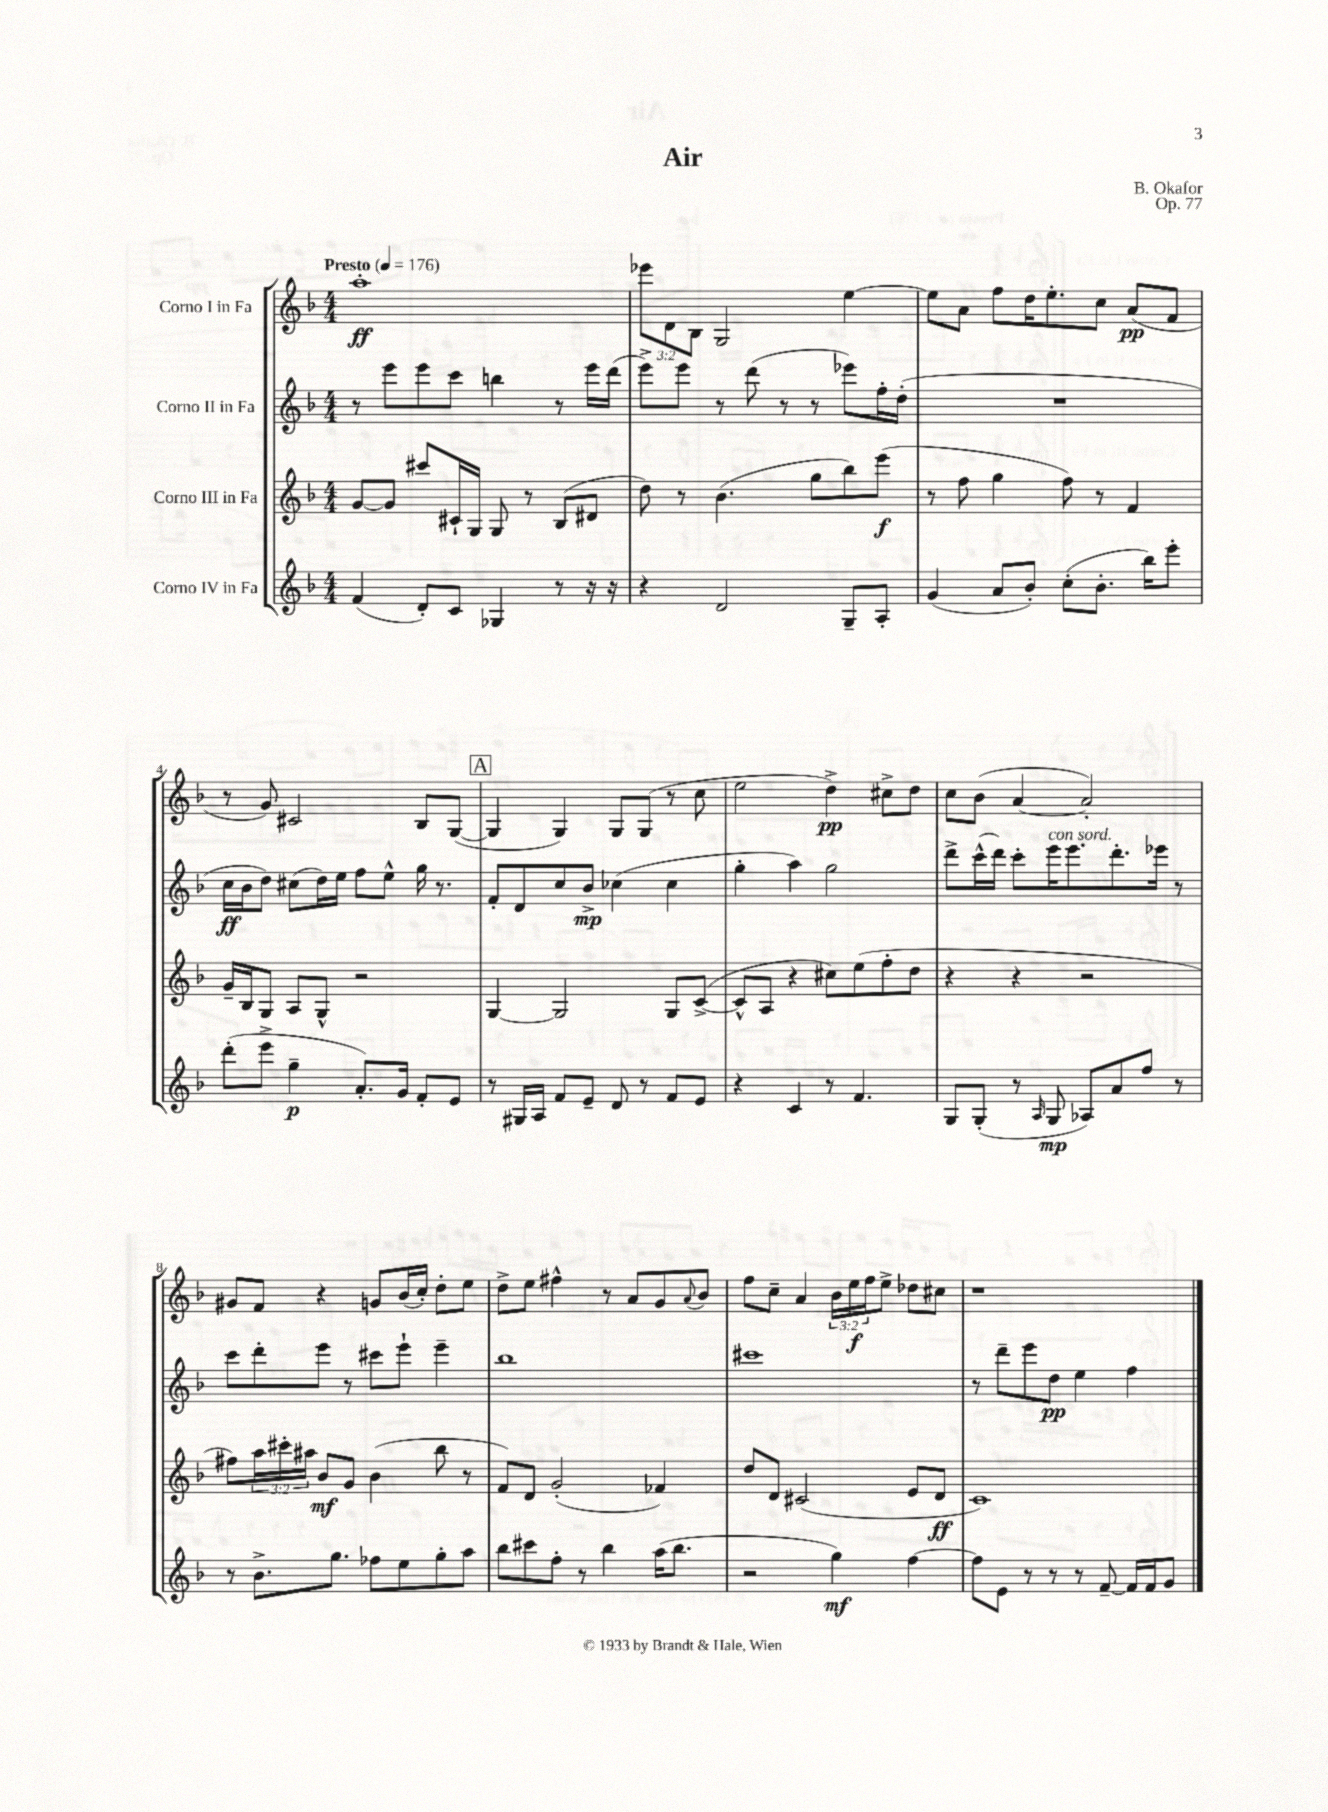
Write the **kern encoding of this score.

**kern	**dynam	**kern	**dynam	**kern	**dynam	**kern	**dynam
*part4	*part4	*part3	*part3	*part2	*part2	*part1	*part1
*staff4	*staff4	*staff3	*staff3	*staff2	*staff2	*staff1	*staff1
*I"Corno IV in Fa	*	*I"Corno III in Fa	*	*I"Corno II in Fa	*	*I"Corno I in Fa	*
*clefG2	*	*clefG2	*	*clefG2	*	*clefG2	*
*k[b-]	*	*k[b-]	*	*k[b-]	*	*k[b-]	*
*M4/4	*	*M4/4	*	*M4/4	*	*M4/4	*
*MM176	*	*MM176	*	*MM176	*	*MM176	*
=1	=1	=1	=1	=1	=1	=1	=1
!	!	!	!	!	!	!LO:TX:a:B:t=Presto	!
(4f/	.	[8g/L	.	8r	.	1aa'	ff
.	.	8g/J]	.	8eee\L	.	.	.
8d'/L)	.	8ccc#X/L	.	8eee\	.	.	.
8c/J	.	16c#X`/L	.	8ccc\J	.	.	.
.	.	16G/JJ	.	.	.	.	.
4G-X/	.	8G/	.	4bbn\	.	.	.
.	.	8r	.	.	.	.	.
8r	.	(8B-/L	.	8r	.	.	.
16r	.	8d#X/J	.	16eee\LL	.	.	.
16r	.	.	.	(16ddd\JJ	.	.	.
=2	=2	=2	=2	=2	=2	=2	=2
4r	.	8dd\)	.	8eee^\L)	.	12eee-X\L	.
.	.	.	.	.	.	12d\	.
.	.	8r	.	8eee\J	.	.	.
.	.	.	.	.	.	12B-\J	.
2d/	.	(4.b-\	.	8r	.	2G/	.
.	.	.	.	(8ddd\	.	.	.
.	.	.	.	8r	.	.	.
.	.	8gg\L	.	8r	.	.	.
8G~/L	.	8bb-\)	.	8eee-X\L)	.	[4ee\	.
8A'/J	.	(8eee\J	f	16ff'\L	.	.	.
.	.	.	.	(16dd'\JJ	.	.	.
=3	=3	=3	=3	=3	=3	=3	=3
(4g/	.	8r	.	1r	.	8ee\L]	.
.	.	8ff\	.	.	.	8a\J	.
8a/L	.	4gg\	.	.	.	8ff\L	.
8b-'/J)	.	.	.	.	.	16dd\K	.
.	.	.	.	.	.	8.ee'\	.
(8cc'\L	.	8ff\)	.	.	.	.	.
8.b-'\J	.	8r	.	.	.	8cc\J	.
.	.	4f/	.	.	.	(8a/L	pp
16bb-\KL)	.	.	.	.	.	.	.
8eee'\J	.	.	.	.	.	8f/J	.
!!LO:LB:g=z
=4	=4	=4	=4	=4	=4	=4	=4
(8ddd'\L	.	16g~/LL	.	16cc\LL	ff	8r	.
.	.	16B-/J	.	16b-\J	.	.	.
8eee^\J	.	8G/J	.	8dd\J)	.	8g/)	.
4gg~\	p	8A/L	.	(8cc#X\L	.	2c#X/	.
.	.	8G^^/J	.	16dd\L)	.	.	.
.	.	.	.	16ee\JJ	.	.	.
8.a'/L)	.	2r	.	8ff\L	.	.	.
.	.	.	.	8ee^^\J	.	.	.
16g/Jk	.	.	.	.	.	.	.
8f'/L	.	.	.	16gg\	.	8B-/L	.
.	.	.	.	8.r	.	.	.
8e/J	.	.	.	.	.	([8G/J	.
!!LO:REH:place=s1:t=A
=5	=5	=5	=5	=5	=5	=5	=5
8r	.	[4G/	.	8f'/L	.	4G/]	.
16G#X/LL	.	.	.	8d/	.	.	.
16A/JJ	.	.	.	.	.	.	.
8f/L	.	2G/]	.	8cc/	.	4G/)	.
8e~/J	.	.	.	8b-^/J	mp	.	.
8d/	.	.	.	(4cc-X\	.	8G/L	.
8r	.	.	.	.	.	(8G/J	.
8f/L	.	8G/L	.	4cc-\	.	8r	.
8e/J	.	([8c^/J	.	.	.	8cc\	.
=6	=6	=6	=6	=6	=6	=6	=6
4r	.	8c^^/L]	.	4gg'\	.	2ee\	.
.	.	8A/J	.	.	.	.	.
4c/	.	4r	.	4aa\)	.	.	.
8r	.	8cc#X\L)	.	2gg\	.	4dd^\)	pp
4.f/	.	(8ee\	.	.	.	.	.
.	.	8ff'\	.	.	.	8cc#X^\L	.
.	.	8dd\J	.	.	.	8dd\J	.
=7	=7	=7	=7	=7	=7	=7	=7
8G/L	.	4r	.	8ddd^\L	.	8cc\L	.
(8G'/J	.	.	.	(16ccc^^\L	.	(8b-\J	.
.	.	.	.	16ddd\JJ)	.	.	.
8r	.	4r	.	8ccc'\L	.	[4a/	.
16qqA/	.	.	.	.	.	.	.
!	!	!	!	!LO:TX:a:i:t=con sord.	!	!	!
8G/	mp	.	.	16eee\K	.	.	.
.	.	.	.	8.eee\	.	.	.
8A-X/L)	.	2r	.	.	.	2a'/])	.
8a/	.	.	.	8.ddd'\	.	.	.
8ff/J	.	.	.	.	.	.	.
.	.	.	.	16eee-X\Jk	.	.	.
8r	.	.	.	8r	.	.	.
!!LO:LB:g=z
=8	=8	=8	=8	=8	=8	=8	=8
8r	.	8ff#X\L)	.	8ccc\L	.	8g#X/L	.
8.b-^\L	.	24aa\L	.	8ddd'\	.	8f/J	.
.	.	24ccc#X'\	.	.	.	.	.
.	.	24aa#X\JJ	.	.	.	.	.
.	.	8b-/L	mf	8eee\J	.	4r	.
8.gg\J	.	.	.	.	.	.	.
.	.	8g/J	.	8r	.	.	.
8ff-X\L	.	(4b-\	.	8ccc#X\L	.	8gn/L	.
8ee\	.	.	.	8eee`\J	.	(16b-/L	.
.	.	.	.	.	.	16cc'/JJ)	.
8gg'\	.	8bb-\	.	4eee~\	.	8dd'\L	.
8aa\J	.	8r	.	.	.	8ee\J	.
=9	=9	=9	=9	=9	=9	=9	=9
8bb-\L	.	8f/L)	.	1bb-	.	8dd^\L	.
8ccc#X\	.	8d/J	.	.	.	8ee\J	.
8ff'\J	.	(2g'/	.	.	.	4ff#X^^\	.
8r	.	.	.	.	.	.	.
4bb-\	.	.	.	.	.	8r	.
.	.	.	.	.	.	8a/L	.
(16aa\KL	.	4f-X/)	.	.	.	8g/	.
8.bb-\J	.	.	.	.	.	.	.
.	.	.	.	.	.	8qqa/	.
.	.	.	.	.	.	8b-/J	.
=10	=10	=10	=10	=10	=10	=10	=10
2r	.	8dd/L	.	1ccc#X	.	8ff\L	.
.	.	8d/J	.	.	.	8cc~\J	.
.	.	(2c#X/	.	.	.	4a/	.
4gg\)	mf	.	.	.	.	24b-\LL	.
.	.	.	.	.	.	24ee\	f
.	.	.	.	.	.	24ff\J	.
.	.	.	.	.	.	8ee^\J	.
[4ff\	.	8e/L	.	.	.	8dd-X\L	.
.	.	8d/J	ff	.	.	8cc#X\J	.
=11	=11	=11	=11	=11	=11	=11	=11
8ff\L]	.	1c)	.	8r	.	1r	.
8e\J	.	.	.	8ddd~\L	.	.	.
8r	.	.	.	8eee\	.	.	.
8r	.	.	.	8dd\J	pp	.	.
8r	.	.	.	4ee\	.	.	.
[8f~/	.	.	.	.	.	.	.
16f/LL]	.	.	.	4ff\	.	.	.
16f/J	.	.	.	.	.	.	.
8g/J	.	.	.	.	.	.	.
==	==	==	==	==	==	==	==
*-	*-	*-	*-	*-	*-	*-	*-
